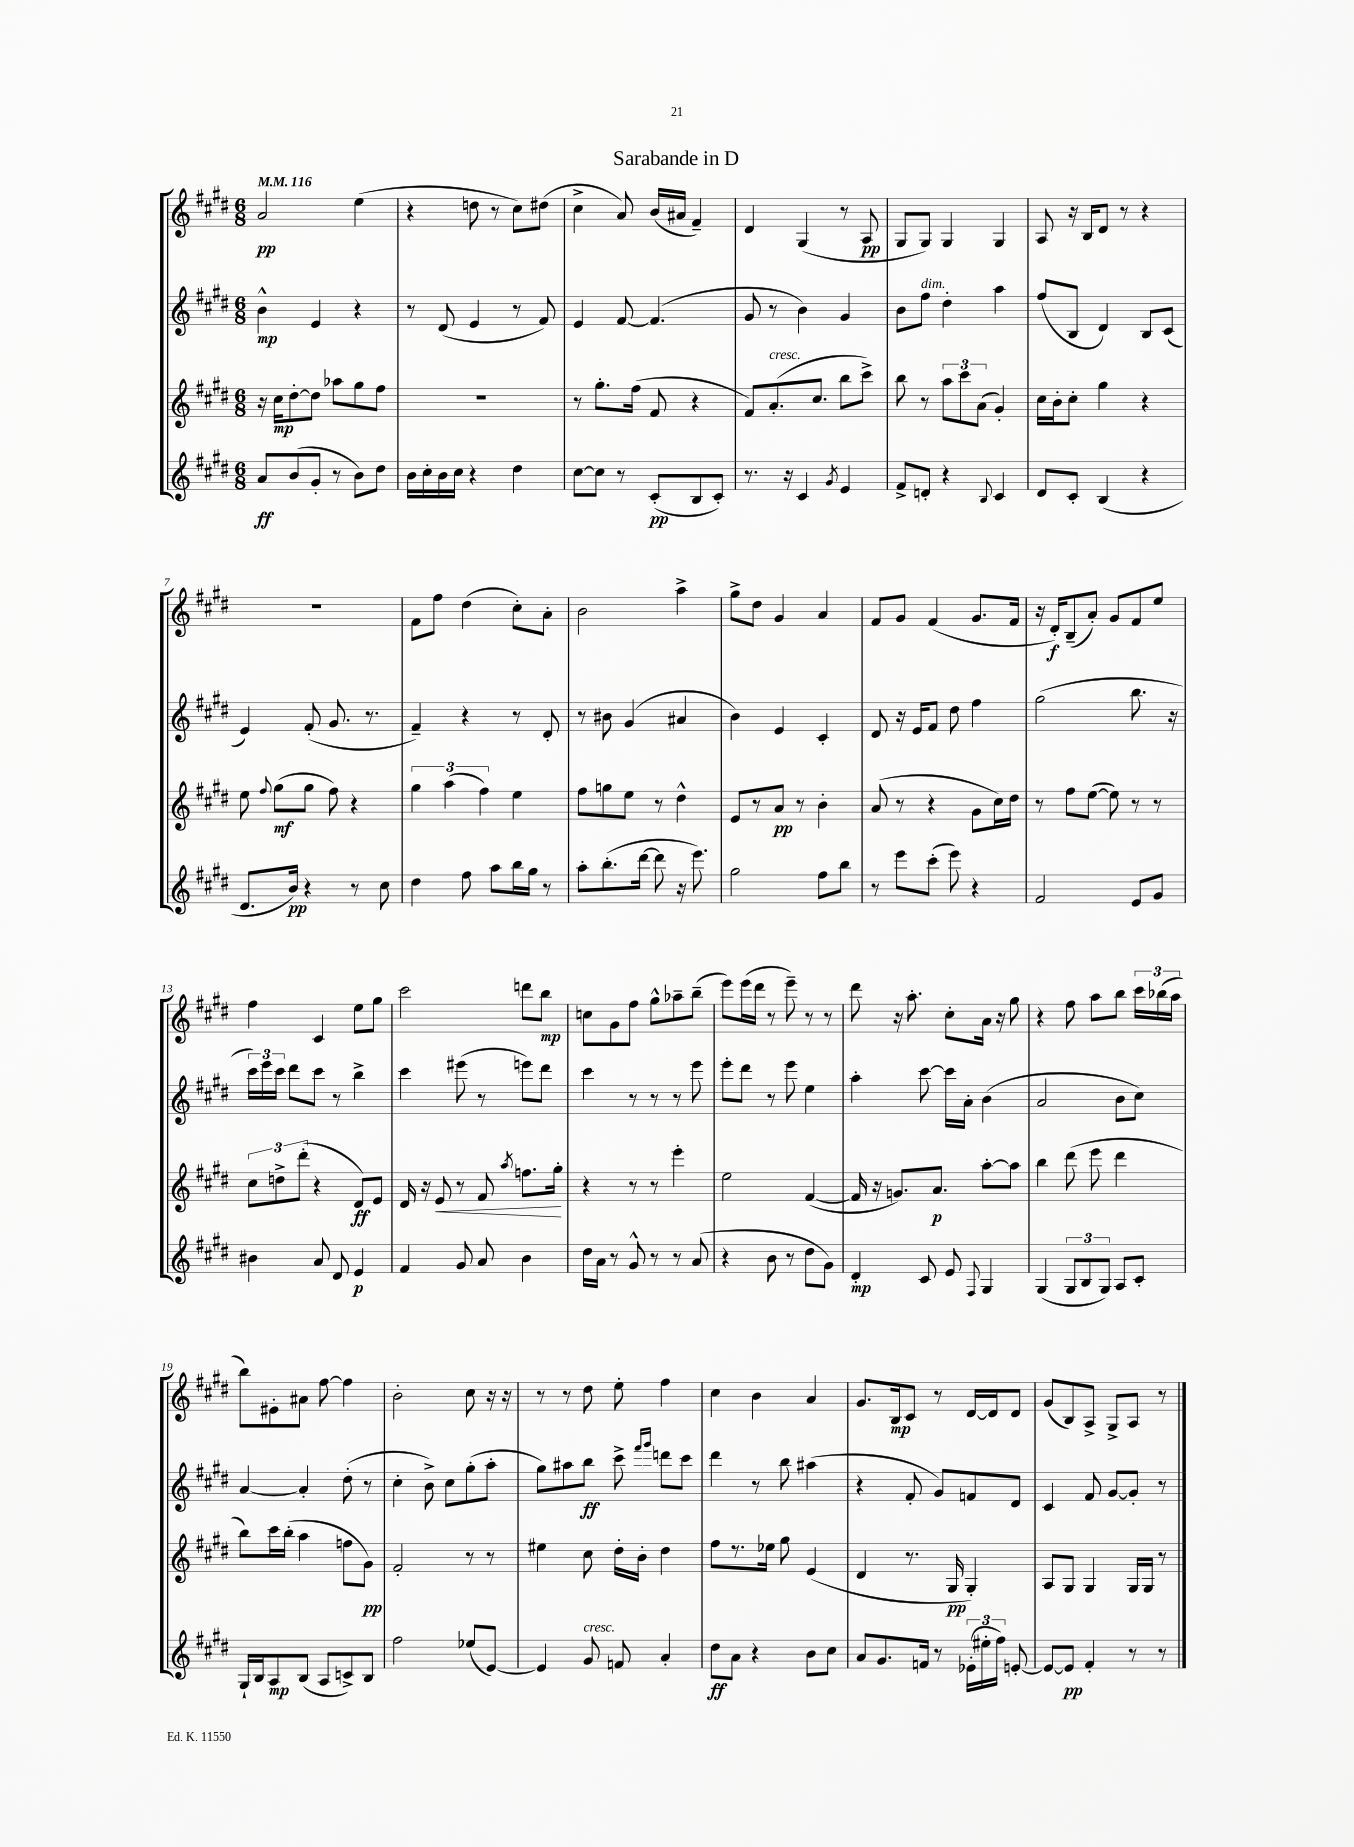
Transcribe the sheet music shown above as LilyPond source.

\header { title = "Sarabande in D" }
<<
\new StaffGroup <<
\new Staff = "s0" {
    \clef treble \key e \major \numericTimeSignature \time 6/8 \tempo 4 = 116
    \autoBeamOff a'2\pp e''4( |
    r4 d''8 r8 cis''8[) dis''8]( |
    cis''4-> a'8) b'16[( ais'16] fis'4--) |
    dis'4 gis4( r8 a8\pp |
    gis8[ gis8]) gis4 gis4 |
    a8 r16 b16[ dis'8] r8 r4 |
    R2. |
    fis'8[ fis''8] dis''4( cis''8[-.) a'8]-. |
    b'2 a''4-> |
    gis''8[-> dis''8] gis'4 a'4 |
    fis'8[ gis'8] fis'4( gis'8.[ fis'16] |
    r16 dis'16[-.\f) b8--( a'8]-.) gis'8[ fis'8 e''8] |
    fis''4 cis'4 e''8[ gis''8] |
    cis'''2 d'''8[ b''8]\mp |
    c''8[ gis'8 fis''8] gis''8[-^ aes''8-- b''8]--( |
    e'''8[) e'''16( dis'''16] r8 e'''8--) r8 r8 |
    dis'''8 r16 a''8.-. cis''8[-. a'16] r16 gis''8 |
    r4 fis''8 a''8[ b''8] \tuplet 3/2 { cis'''16[ bes''16( a''16] } |
    b''8[) eis'8-. ais'8] fis''8~ fis''4 |
    b'2-. cis''8 r16 r16 |
    r8 r8 dis''8 e''8-. fis''4 |
    cis''4 b'4 a'4 |
    gis'8.[ b16\mp cis'8] r8 dis'16[~ dis'16 dis'8] |
    gis'8[( b8) a8]-> gis8[-> a8] r8 \bar "|." |
}
\new Staff = "s1" {
    \clef treble \key e \major \numericTimeSignature \time 6/8
    \autoBeamOff b'4-^\mp e'4 r4 |
    r8 dis'8( e'4 r8 fis'8) |
    e'4 fis'8~ fis'4.( |
    gis'8 r8 b'4) gis'4 |
    b'8[ fis''8]^\markup { \italic "dim." } dis''4-. a''4 |
    fis''8[( b8] dis'4) b8[ cis'8]( |
    e'4) fis'8-.( gis'8. r8. |
    fis'4--) r4 r8 dis'8-. |
    r8 bis'8 gis'4( ais'4 |
    b'4) e'4 cis'4-. |
    dis'8 r16 e'16[ fis'8] dis''8 fis''4 |
    gis''2( b''8. r16 |
    \tuplet 3/2 { cis'''16[) e'''16 cis'''16] } dis'''8[ cis'''8] r8 b''4-> |
    cis'''4 eis'''8( r8 e'''8[) dis'''8] |
    cis'''4 r8 r8 r8 e'''8 |
    e'''8[-. dis'''8] r8 e'''8 e''4 |
    a''4-. cis'''8~ cis'''16[ a'16]-. b'4( |
    a'2 b'8[ cis''8]) |
    a'4~ a'4-. dis''8-.( r8 |
    cis''4-. b'8->) cis''8[ gis''8-.( a''8]-. |
    gis''8[) ais''8 b''8]\ff cis'''8-> \grace { fis'''16[ gis'''16] } d'''8[ cis'''8] |
    dis'''4 r8 b''8 ais''4( |
    r4 fis'8-. gis'8[) f'8 dis'8] |
    cis'4 fis'8 gis'8[~ gis'8]-. r8 \bar "|." |
}
\new Staff = "s2" {
    \clef treble \key e \major \numericTimeSignature \time 6/8
    \autoBeamOff r16 cis''16[\mp dis''8~-. dis''8] aes''8[ gis''8 fis''8] |
    R2. |
    r8 gis''8.[-. fis''16]( fis'8 r4 |
    fis'8[) a'8.-.^\markup { \italic "cresc." }( cis''8.] b''8[ cis'''8]->) |
    b''8 r8 \tuplet 3/2 { a''8[ cis'''8 a'8]( } gis'4-.) |
    cis''16[ b'16-. cis''8]-. gis''4 r4 |
    e''8 \appoggiatura { fis''8 } gis''8[\mf( gis''8] fis''8) r4 |
    \tuplet 3/2 { gis''4 a''4( fis''4) } e''4 |
    fis''8[ g''8 e''8] r8 dis''4-^ |
    e'8[ r8 a'8]\pp r8 b'4-. |
    a'8( r8 r4 gis'8[ cis''16) dis''16] |
    r8 fis''8[ e''8]~( e''8) r8 r8 |
    \tuplet 3/2 { cis''8[ d''8-> dis'''8]-.( } r4 dis'8[\ff) e'8] |
    dis'16 r16 e'8\< r8 fis'8 \acciaccatura { a''8 } f''8.[ gis''16]-.\! |
    r4 r8 r8 e'''4-. |
    e''2 fis'4~( |
    fis'16 r16 g'8.[) a'8.]\p a''8[~-. a''8] |
    b''4 dis'''8( e'''8 dis'''4 |
    b''8[) cis'''16 b''16]-.( a''4 f''8[ gis'8]\pp) |
    fis'2-. r8 r8 |
    eis''4 cis''8 dis''16[-. b'16]-. dis''4 |
    fis''8[ r8. ees''16] gis''8 e'4( |
    dis'4 r8. gis16\pp gis4-.) |
    a8[ gis8] gis4 gis16[ gis16] r8 \bar "|." |
}
\new Staff = "s3" {
    \clef treble \key e \major \numericTimeSignature \time 6/8
    \autoBeamOff a'8[\ff b'8( gis'8]-. r8 b'8[) dis''8] |
    b'16[ cis''16-. b'16 cis''16] r4 dis''4 |
    cis''8[~ cis''8] r8 cis'8[-.\pp( b8 cis'8]-.) |
    r8. r16 cis'4 \acciaccatura { gis'8 } e'4 |
    fis'8[-> d'8]-. r4 \appoggiatura { b8 } cis'4 |
    dis'8[ cis'8]-. b4( r4 |
    dis'8.[ b'16]\pp) r4 r8 cis''8 |
    dis''4 fis''8 a''8[ b''16 gis''16] r8 |
    a''8[-. b''8.-.( dis'''16]~ dis'''8 r16 e'''8.) |
    gis''2 fis''8[ b''8] |
    r8 e'''8[ cis'''8]-.( e'''8) r4 |
    fis'2 e'8[ gis'8] |
    bis'4 a'8 dis'8 e'4\p |
    fis'4 gis'8 a'8 b'4 |
    dis''16[ a'16] r8 gis'8-^ r8 r8 a'8( |
    r4 b'8 r8 dis''8[ gis'8]) |
    dis'4-.\mp cis'8 e'8 \appoggiatura { fis8 } gis4 |
    gis4( \tuplet 3/2 { gis8[ b8 gis8]) } a8[ cis'8]-. |
    gis16[-! b16 a8\mp b8]( a8[ c'8->) b8] |
    fis''2 ees''8[( e'8]~) |
    e'4 gis'8^\markup { \italic "cresc." } f'8 a'4-. |
    dis''8[\ff a'8] r4 b'8[ cis''8] |
    a'8[ gis'8. f'16] r8 \tuplet 3/2 { ees'16[-.( eis''16-. fis''16]) } e'8~-. |
    e'8[~ e'8]\pp fis'4-. r8 r8 \bar "|." |
}
>>
>>
